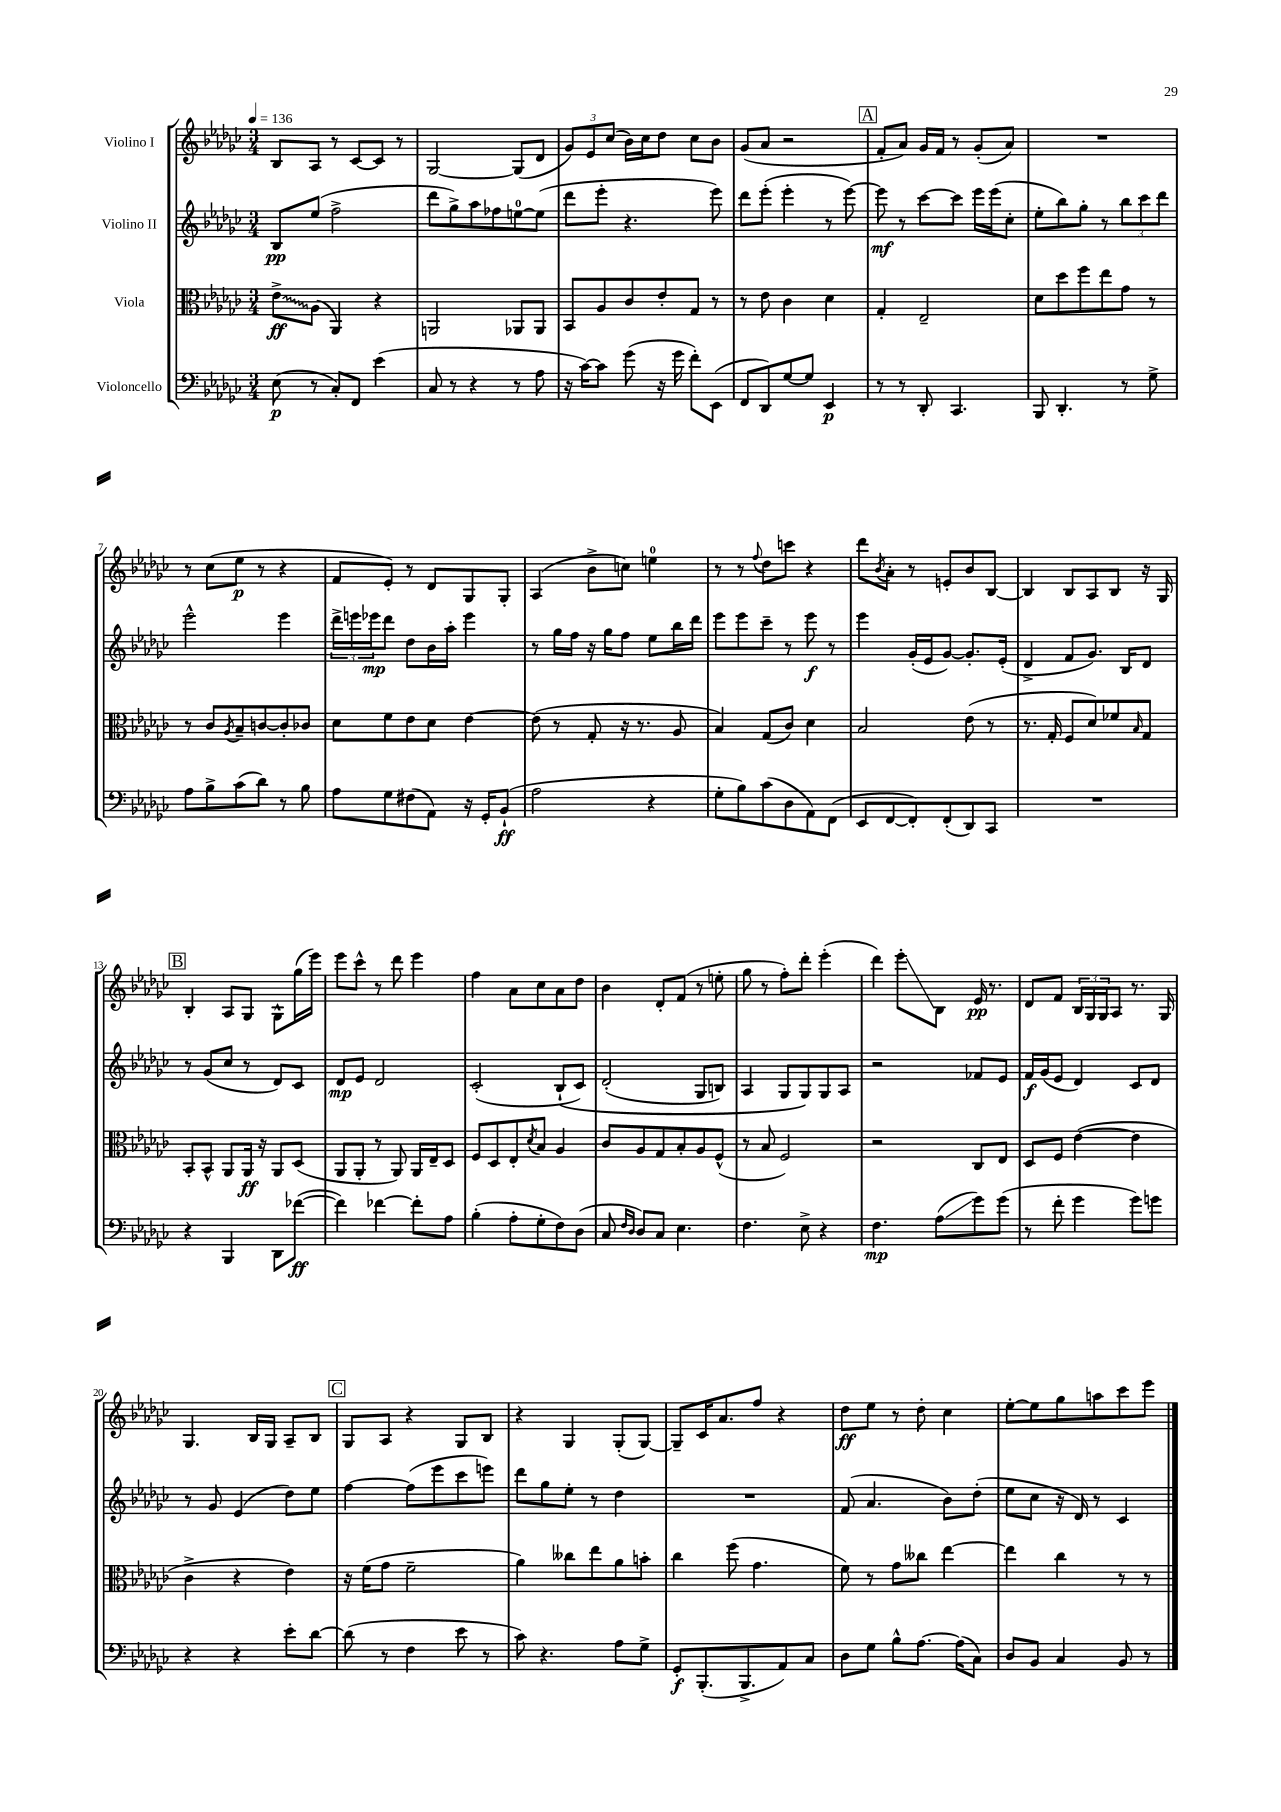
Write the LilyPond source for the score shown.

<<
\new StaffGroup <<
\new Staff = "s0" \with { instrumentName = "Violino I" } {
    \clef treble \key ges \major \numericTimeSignature \time 3/4 \tempo 4 = 136
    bes8 aes8 r8 ces'8~ ces'8 r8 |
    ges2~ ges8( des'8 |
    \tuplet 3/2 { ges'8) ees'8 ces''8( } bes'16) ces''16 des''8 ces''8 bes'8 |
    ges'8( aes'8 r2 |
    \mark \markup { \box "A" } f'8-. aes'8) ges'16 f'16 r8 ges'8-.( aes'8) |
    R2. |
    r8 ces''8( ees''8\p r8 r4 |
    f'8 ees'8-.) r8 des'8 ges8 ges8-. |
    aes4( bes'8-> c''8) e''4-0 |
    r8 r8 \appoggiatura { f''8 } des''8 c'''8 r4 |
    des'''8 \acciaccatura { bes'8 } aes'8-. r8 e'8-. bes'8 bes8~ |
    bes4 bes8 aes8 bes8 r16 ges16 |
    \mark \markup { \box "B" } bes4-. aes8 ges8 ges8-^ ges''16( ees'''16) |
    ees'''8 ces'''8-^ r8 des'''8 ees'''4 |
    f''4 aes'8 ces''8 aes'8 des''8 |
    bes'4 des'8-. f'8( r8 e''8-. |
    ges''8 r8 f''8-.) des'''8-. ees'''4-.( |
    des'''4) ees'''8-.\glissando bes8 ees'16\pp r8. |
    des'8 f'8 \tuplet 3/2 { bes16 ges16 ges16 } aes8 r8. ges16 |
    ges4. bes16 ges16 aes8-- bes8 |
    \mark \markup { \box "C" } ges8 aes8 r4 ges8 bes8 |
    r4 ges4 ges8-.( ges8~) |
    ges8-- ces'16 aes'8. f''8 r4 |
    des''8\ff ees''8 r8 des''8-. ces''4 |
    ees''8~-. ees''8 ges''8 a''8 ces'''8 ees'''8 \bar "|." |
}
\new Staff = "s1" \with { instrumentName = "Violino II" } {
    \clef treble \key ges \major \numericTimeSignature \time 3/4
    bes8\pp ees''8( f''2-> |
    des'''8 ges''8->) aes''8 fes''8 e''8-0~ e''8( |
    des'''8 ees'''8-. r4. ees'''8) |
    des'''8 ees'''8-.( ees'''4-. r8 ees'''8~) |
    \mark \markup { \box "A" } ees'''8\mf r8 ces'''8~ ces'''8 ees'''16 ees'''16( ces''8-. |
    ees''8-. bes''8) ges''8-. r8 \tuplet 3/2 { bes''8 ces'''8 des'''8 } |
    ees'''2-^ ees'''4 |
    \tuplet 3/2 { des'''16-> e'''16 ees'''16\mp } des'''8 des''8 bes'16 aes''16-. ees'''4 |
    r8 ges''16 f''16 r16 ges''16 f''8 ees''8 bes''16 des'''16 |
    ees'''8 ees'''8 ces'''8-- r8 ees'''8\f r8 |
    ees'''4 ges'16-.( ees'16 ges'8~) ges'8.-. ees'16-.( |
    des'4-> f'8 ges'8.) bes16 des'8 |
    \mark \markup { \box "B" } r8 ges'8( ces''8 r8 des'8) ces'8 |
    des'8\mp ees'8 des'2 |
    ces'2-.( bes8-!\( ces'8) |
    des'2-.( ges8 b8) |
    aes4 ges8 ges8\) ges8 aes8 |
    r2 fes'8 ees'8 |
    f'16\f ges'16( ees'8 des'4) ces'8 des'8 |
    r8 ges'8 ees'4( des''8) ees''8 |
    \mark \markup { \box "C" } f''4~ f''8( ees'''8 ces'''8 e'''8) |
    des'''8 ges''8 ees''8-. r8 des''4 |
    R2. |
    f'8( aes'4. bes'8) des''8-.( |
    ees''8 ces''8 r16 des'16) r8 ces'4 \bar "|." |
}
\new Staff = "s2" \with { instrumentName = "Viola" } {
    \clef alto \key ges \major \numericTimeSignature \time 3/4
    \once \override Glissando.style = #'zigzag ees'8->\glissando\ff aes8( aes,4) r4 |
    a,2 aes,8 aes,8 |
    bes,8 aes8 ces'8 ees'8-. ges8 r8 |
    r8 ees'8 ces'4 des'4 |
    \mark \markup { \box "A" } ges4-. ees2-- |
    des'8 des''8 f''8 ees''8 ges'8 r8 |
    r8 ces'8 \acciaccatura { aes8 } bes8-- c'8~ c'8-. ces'8 |
    des'8 f'8 ees'8 des'8 ees'4~ |
    ees'8( r8 ges8-. r16 r8. aes8 |
    bes4) ges8( ces'8) des'4 |
    bes2 ees'8( r8 |
    r8. ges16-. f8 des'8) fes'8 \grace { bes16 } ges8 |
    \mark \markup { \box "B" } bes,8-. bes,8-^ aes,8 aes,16\ff r16 aes,8 des8( |
    aes,8 aes,8-. r8 aes,8) aes,16 ees16-- des8 |
    f8 des8 ees8-. \acciaccatura { des'8 } bes8 aes4 |
    ces'8 aes8 ges8 bes8-. aes8 f8-^( |
    r8 bes8 f2) |
    r2 ces8 ees8 |
    des8 f8 ees'4~( ees'4 |
    ces'4-> r4 ees'4) |
    \mark \markup { \box "C" } r16 f'16( ges'8 f'2-- |
    aes'4) ceses''8 ees''8 aes'8 b'8-. |
    ces''4 f''8( ges'4. |
    f'8) r8 ges'8 ceses''8 ees''4~ |
    ees''4 ces''4 r8 r8 \bar "|." |
}
\new Staff = "s3" \with { instrumentName = "Violoncello" } {
    \clef bass \key ges \major \numericTimeSignature \time 3/4
    ees8\p( r8 ces8-.) f,8 ees'4( |
    ces8 r8 r4 r8 aes8 |
    r16 ces'16~) ces'8 ges'8( r16 ges'16 f'8-.) ees,8( |
    f,8 des,8) ges8~ ges8 ees,4\p |
    \mark \markup { \box "A" } r8 r8 des,8-. ces,4. |
    bes,,8 des,4.-. r8 ges8-> |
    aes8 bes8-> ces'8( des'8) r8 bes8 |
    aes8 ges8 fis8( aes,8) r16 ges,16-. bes,8-!\ff( |
    aes2 r4 |
    ges8-. bes8) ces'8( des8 aes,8) f,8( |
    ees,8 f,8~ f,8-.) f,8-.( des,8) ces,8 |
    R2. |
    \mark \markup { \box "B" } r4 bes,,4 des,8 fes'8~\ff( |
    fes'4) fes'4~ fes'8-. aes8 |
    bes4-.( aes8-. ges8-. f8) des8( |
    ces8 \grace { f16 des16 } des8) ces8 ees4. |
    f4. ees8-> r4 |
    f4.\mp aes8\glissando( ges'8) ges'8( |
    r8 f'8-. ges'4 ges'8) g'8 |
    r4 r4 ees'8-. des'8~ |
    \mark \markup { \box "C" } des'8( r8 f4 ees'8 r8 |
    ces'8) r4. aes8 ges8-> |
    ges,8-.\f bes,,8.-.( bes,,8.-> aes,8) ces8 |
    des8 ges8 bes8-^ aes8.~ aes16( ces8) |
    des8 bes,8 ces4 bes,8 r8 \bar "|." |
}
>>
>>
